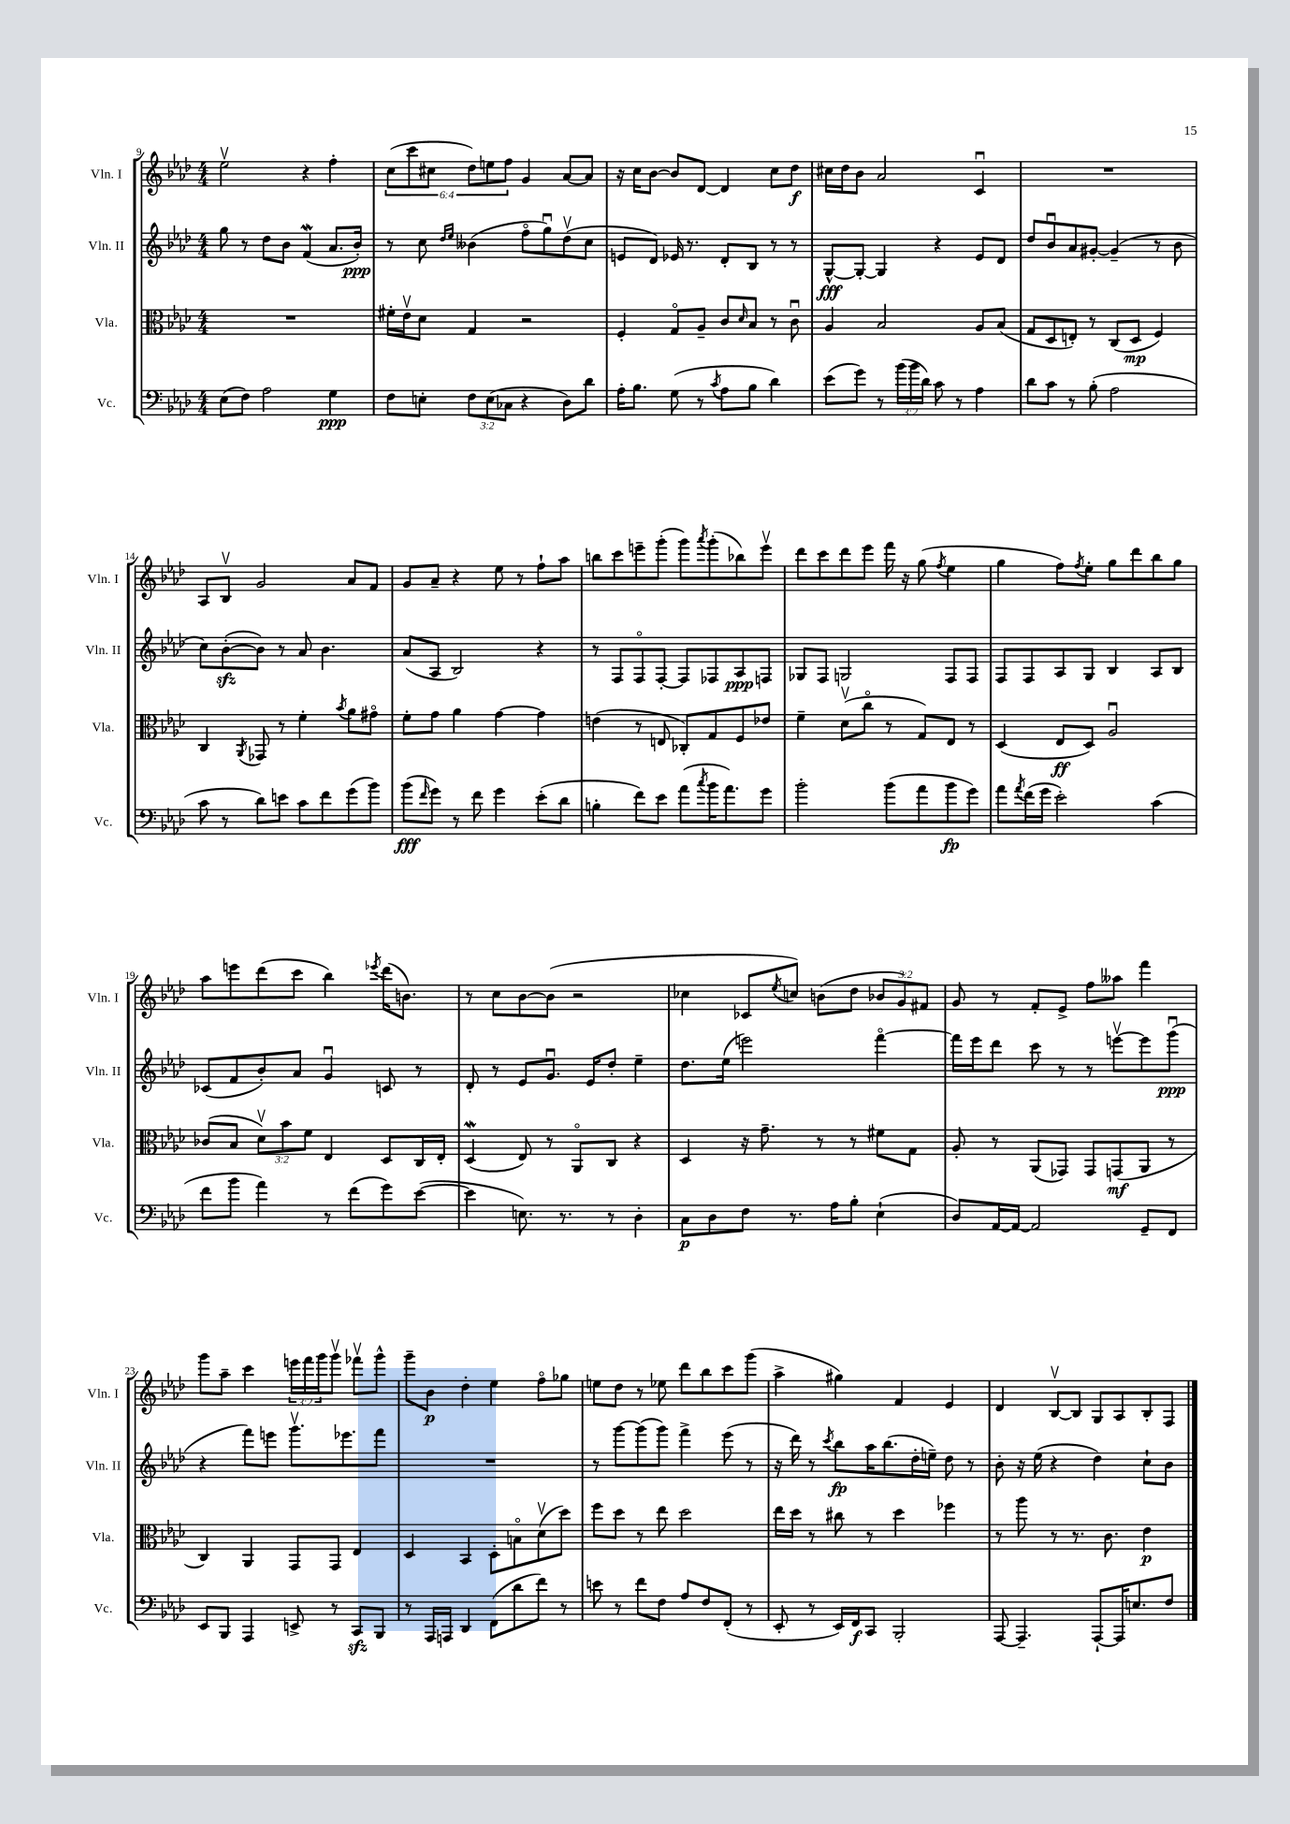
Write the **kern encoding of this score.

**kern	**dynam	**kern	**dynam	**kern	**dynam	**kern	**dynam
*part4	*part4	*part3	*part3	*part2	*part2	*part1	*part1
*staff4	*staff4	*staff3	*staff3	*staff2	*staff2	*staff1	*staff1
*I"Vc.	*	*I"Vla.	*	*I"Vln. II	*	*I"Vln. I	*
*I'Vc.	*	*I'Vla.	*	*I'Vln. II	*	*I'Vln. I	*
*clefF4	*	*clefC3	*	*clefG2	*	*clefG2	*
*k[b-e-a-d-]	*	*k[b-e-a-d-]	*	*k[b-e-a-d-]	*	*k[b-e-a-d-]	*
*M4/4	*	*M4/4	*	*M4/4	*	*M4/4	*
=9	=9	=9	=9	=9	=9	=9	=9
(8E-\L	.	1r	.	8gg\	.	2ee-v\	.
8F\J)	.	.	.	8r	.	.	.
2A-\	.	.	.	8dd-\L	.	.	.
.	.	.	.	8b-\J	.	.	.
.	.	.	.	(4fW/	.	4r	.
4G\	ppp	.	.	8.a-/L	.	4ff'\	.
.	.	.	.	16b-'/Jk)	ppp	.	.
=10	=10	=10	=10	=10	=10	=10	=10
8F\L	.	16f#X'\LL	.	8r	.	(12cc\L	.
.	.	16e-v\J	.	.	.	.	.
.	.	.	.	.	.	12ccc\	.
8En'\J	.	8d-\J	.	8cc\	.	.	.
.	.	.	.	.	.	12cc#X\J	.
.	.	.	.	16qqdd-/LL	.	.	.
.	.	.	.	16qqee-/JJ	.	.	.
12F\L	.	4G/	.	(4b--X\	.	12dd-\L)	.
(12E\	.	.	.	.	.	12een\	.
12C-X\J	.	.	.	.	.	12ff\J	.
4r	.	2r	.	8ff\L	.	4g/	.
.	.	.	.	8ggu\)	.	.	.
8D-\L)	.	.	.	(8dd-v\	.	[8a-/L	.
8d-\J	.	.	.	8cc\J	.	8a-/J]	.
=11	=11	=11	=11	=11	=11	=11	=11
16A-'\KL	.	4F'/	.	8en/L	.	16r	.
8.B-\J	.	.	.	.	.	16cc\KL	.
.	.	.	.	8d-/J)	.	[8b-\J	.
(8G\	.	8G/L	.	16e-X/	.	8b-/L]	.
.	.	.	.	8.r	.	.	.
8r	.	8A-~/J	.	.	.	[8d-/J	.
8qc/	.	.	.	.	.	.	.
8A-\L	.	8c/L	.	8d-'/L	.	4d-/]	.
.	.	16qqd-/	.	.	.	.	.
8B-\J	.	8B-/J	.	8B-/J	.	.	.
4d-\)	.	8r	.	8r	.	8cc\L	.
.	.	8cu\	.	8r	.	8dd-\J	f
=12	=12	=12	=12	=12	=12	=12	=12
(8e-\L	.	4A-/	.	[8G^^/L	fff	16cc#X\LL	.
.	.	.	.	.	.	16dd-\J	.
8g\J)	.	.	.	8G'/J_	.	8b-\J	.
8r	.	2B-/	.	4G/]	.	2a-/	.
(24b-\LL	.	.	.	.	.	.	.
24b-\	.	.	.	.	.	.	.
24d-\JJ)	.	.	.	.	.	.	.
8c\	.	.	.	4r	.	.	.
8r	.	.	.	.	.	.	.
4A-\	.	8A-/L	.	8e-/L	.	4cu/	.
.	.	(8B-/J	.	8d-/J	.	.	.
=13	=13	=13	=13	=13	=13	=13	=13
8d-\L	.	8G/L	.	8dd-/L	.	1r	.
8c\J	.	8D-/	.	8b-u/	.	.	.
8r	.	8En'/J)	.	8a-/	.	.	.
(8B-'\	.	8r	.	[8g#X'/J	.	.	.
2A-\	.	(8C/L	.	(4g#~/]	.	.	.
.	.	8D-/J	mp	.	.	.	.
.	.	4F/)	.	8r	.	.	.
.	.	.	.	8b-\	.	.	.
!!LO:LB:g=z
=14	=14	=14	=14	=14	=14	=14	=14
8c\	.	4C/	.	8cc\L)	.	8A-/L	.
8r	.	.	.	([8b-zz'\	.	8B-v/J	.
.	.	8qAA-/	.	.	.	.	.
8d-\L)	.	8GG-X/	.	8b-\J])	.	2g/	.
8en\J	.	8r	.	8r	.	.	.
8c\L	.	4f'\	.	8a-/	.	.	.
8f\	.	.	.	4.b-\	.	.	.
.	.	8qb-/	.	.	.	.	.
(8g\	.	8a-\L	.	.	.	8a-/L	.
8b-\J)	.	8g#X\J	.	.	.	8f/J	.
=15	=15	=15	=15	=15	=15	=15	=15
(8b-\L	fff	8f'\L	.	(8a-/L	.	8g/L	.
16qqf/	.	.	.	.	.	.	.
8g\J)	.	8g\J	.	8A-/J	.	8a-~/J	.
8r	.	4a-\	.	2B-/)	.	4r	.
8f\	.	.	.	.	.	.	.
4g\	.	[4g\	.	.	.	8ee-\	.
.	.	.	.	.	.	8r	.
(8e-'\L	.	4g\]	.	4r	.	8ff`\L	.
8d-\J	.	.	.	.	.	8aa-\J	.
=16	=16	=16	=16	=16	=16	=16	=16
4Bn'\	.	(4en\	.	8r	.	8bbn\L	.
.	.	.	.	8F/L	.	8ccc\	.
8f\L)	.	8r	.	8F/	.	8eeen~\	.
8e-\J	.	8En/	.	[8F'/J	.	(8ggg'\J	.
(8a-\L	.	8C-X'/L)	.	8F/L]	.	8ggg\L)	.
8qcc/	.	.	.	.	.	8qaaa-/	.
16b-\K	.	8G/	.	8F-X/	.	(8ggg'\	.
8.a-\)	.	.	.	.	.	.	.
.	.	8F/	.	8A-/	ppp	8bb-X\)	.
8g\J	.	8e-X/J	.	8Fn/J	.	8eeev\J	.
=17	=17	=17	=17	=17	=17	=17	=17
2b-'\	.	4f~\	.	8G-X/L	.	8ddd-\L	.
.	.	.	.	8F/J	.	8ccc\	.
.	.	(8d-v\L	.	2Gn/	.	8ddd-\	.
.	.	8cc\J	.	.	.	8eee-\J	.
(8b-\L	.	8r	.	.	.	16fff\	.
.	.	.	.	.	.	16r	.
8a-\	.	8G/L)	.	.	.	(8gg\	.
.	.	.	.	.	.	8qff/	.
8b-\	fp	8E-/J	.	8F/L	.	4ee-\	.
8g\J)	.	8r	.	8F/J	.	.	.
=18	=18	=18	=18	=18	=18	=18	=18
8a-\L	.	(4D-/	.	8F/L	.	4gg\	.
8qa-/	.	.	.	.	.	.	.
(16f\L	.	.	.	8F/	.	.	.
16g\JJ	.	.	.	.	.	.	.
2e-'\)	.	8E-/L	ff	8A-/	.	8ff\L)	.
.	.	.	.	.	.	8qff/	.
.	.	8D-/J)	.	8G/J	.	8ee-'\J	.
.	.	2A-u/	.	4B-/	.	8gg\L	.
.	.	.	.	.	.	8ddd-\	.
(4c\	.	.	.	8A-/L	.	8bb-\	.
.	.	.	.	8B-/J	.	8gg\J	.
!!LO:LB:g=z
=19	=19	=19	=19	=19	=19	=19	=19
8f\L	.	(8c-X/L	.	(8c-X/L	.	8aa-\L	.
8b-\J	.	8B-/J	.	8f/	.	8eeen\	.
4a-\)	.	12d-v\L)	.	8b-'/)	.	(8ddd-\	.
.	.	12b-\	.	.	.	.	.
.	.	.	.	8a-/J	.	8ccc\J	.
.	.	12f\J	.	.	.	.	.
8r	.	4E-/	.	4gu/	.	4bb-\)	.
(8f\L	.	.	.	.	.	.	.
.	.	.	.	.	.	8qeee-X/	.
8g\)	.	8D-/L	.	8cn/	.	(16ddd-\KL	.
.	.	.	.	.	.	8.bn\J)	.
([8e-\J	.	16C/L	.	8r	.	.	.
.	.	16E-'/JJ	.	.	.	.	.
=20	=20	=20	=20	=20	=20	=20	=20
4e-\]	.	(4D-w/	.	8d-'/	.	8r	.
.	.	.	.	8r	.	8cc\L	.
8.En\)	.	8E-/)	.	8e-/L	.	[8b-\	.
.	.	8r	.	8.gu/J	.	(8b-\J]	.
8.r	.	.	.	.	.	.	.
.	.	8AA-/L	.	.	.	2r	.
.	.	.	.	16e-/KL	.	.	.
8r	.	8C/J	.	8dd-'/J	.	.	.
4D-'\	.	4r	.	4ee-~\	.	.	.
=21	=21	=21	=21	=21	=21	=21	=21
8C\L	p	4D-/	.	8.dd-\L	.	4cc-X\	.
8D-\	.	.	.	.	.	.	.
.	.	.	.	(16ee-\Jk	.	.	.
8F\J	.	16r	.	2eeen\)	.	8c-X/L	.
.	.	8.g~\	.	.	.	.	.
.	.	.	.	.	.	8qee-/	.
8.r	.	.	.	.	.	8ccn/J)	.
.	.	8r	.	.	.	(8bn\L	.
16A-\KL	.	.	.	.	.	.	.
8B-'\J	.	8r	.	.	.	8dd-\J	.
(4E-`\	.	8f#X\L	.	[4fff\	.	12b-X/L	.
.	.	.	.	.	.	12g/)	.
.	.	8G\J	.	.	.	.	.
.	.	.	.	.	.	12f#X/J	.
=22	=22	=22	=22	=22	=22	=22	=22
8D-/L)	.	8A-'/	.	16fff\LL]	.	8g/	.
.	.	.	.	16eee-\J	.	.	.
[16AA-/L	.	8r	.	8ddd-\J	.	8r	.
16AA-/JJ_	.	.	.	.	.	.	.
2AA-/]	.	(8AA-/L	.	8ccc\	.	8f'/L	.
.	.	8GG-X/J)	.	8r	.	8e-^/J	.
.	.	8GG-/L	.	8r	.	8ff\L	.
.	.	(8GGn/	mf	[8eeenv\L	.	8aa--X\J	.
8GG~/L	.	8AA-/J	.	8eee\]	.	4fff\	.
8FF/J	.	8r	.	(8gggu\J	ppp	.	.
!!LO:LB:g=z
=23	=23	=23	=23	=23	=23	=23	=23
8EE-/L	.	4C/)	.	4r	.	8ggg\L	.
8BBB-/J	.	.	.	.	.	8aa-~\J	.
4AAA-/	.	4AA-/	.	8fff\L)	.	4ccc\	.
.	.	.	.	8eeen\J	.	.	.
8EEn^/	.	8GG/L	.	8.gggv\L	.	24eeen\LL	.
.	.	.	.	.	.	24fff\	.
.	.	.	.	.	.	24ggg\J	.
8r	.	8GG/J	.	.	.	8gggv\J	.
.	.	.	.	8.eee-X\	.	.	.
8CCzz/L	.	4E-/	.	.	.	8fff-Xv\L	.
8BBB-/J	.	.	.	8fff\J	.	8ggg^^\J	.
=24	=24	=24	=24	=24	=24	=24	=24
8r	.	4D-/	.	1r	.	8ggg~\L	.
16AAA-/LL	.	.	.	.	.	8b-\J	p
16AAAn/JJ	.	.	.	.	.	.	.
4DD-/	.	4BB-/	.	.	.	4dd-'\	.
(8FF\L	.	8D-'\L	.	.	.	4ee-\	.
8d-\	.	8Bn\	.	.	.	.	.
8f\J)	.	(8d-v\	.	.	.	8ff\L	.
8r	.	8dd-\J)	.	.	.	8gg-X\J	.
=25	=25	=25	=25	=25	=25	=25	=25
8en\	.	8ff\L	.	8r	.	8een\L	.
8r	.	8dd-\J	.	[8ggg\L	.	8dd-\J	.
8f\L	.	8r	.	(8ggg\]	.	8r	.
8F\J	.	8ee-\	.	8ggg\J)	.	8ee-X\	.
8A-/L	.	2dd-\	.	4fff^\	.	8ddd-\L	.
8F/	.	.	.	.	.	8bb-\	.
(8FF'/J	.	.	.	(8eee-\	.	8ccc\	.
8r	.	.	.	8r	.	(8ggg\J	.
=26	=26	=26	=26	=26	=26	=26	=26
8EE-'/	.	16ee-\LL	.	16r	.	4aa-^\	.
.	.	16dd-\JJ	.	16ddd-\)	.	.	.
8r	.	8r	.	8r	.	.	.
.	.	.	.	8qccc/	.	.	.
16EE-/LL)	.	8cc#X\	.	8bb-\L	fp	4gg#X\)	.
16FF/J	f	.	.	.	.	.	.
8CC/J	.	8r	.	16aa-\K	.	.	.
.	.	.	.	(8.bb-\	.	.	.
2BBB-'/	.	4dd-\	.	.	.	4f/	.
.	.	.	.	16dd-'\L	.	.	.
.	.	.	.	16een~\JJ)	.	.	.
.	.	4ff-X\	.	8dd-\	.	4e-/	.
.	.	.	.	8r	.	.	.
=27	=27	=27	=27	=27	=27	=27	=27
[8AAA-/	.	8r	.	8b-'\	.	4d-/	.
4.AAA-~/]	.	8aa-\	.	16r	.	.	.
.	.	.	.	(16ee-\	.	.	.
.	.	8r	.	4r	.	[8B-v/L	.
.	.	8.r	.	.	.	8B-/J]	.
[8AAA-`/L	.	.	.	4dd-\)	.	8G/L	.
.	.	8.c\	.	.	.	.	.
16AAA-/K]	.	.	.	.	.	8A-/	.
8.En/	.	.	.	.	.	.	.
.	.	4e-\	p	8cc`\L	.	8B-'/	.
8F/J	.	.	.	8b-\J	.	8F/J	.
==	==	==	==	==	==	==	==
*-	*-	*-	*-	*-	*-	*-	*-
